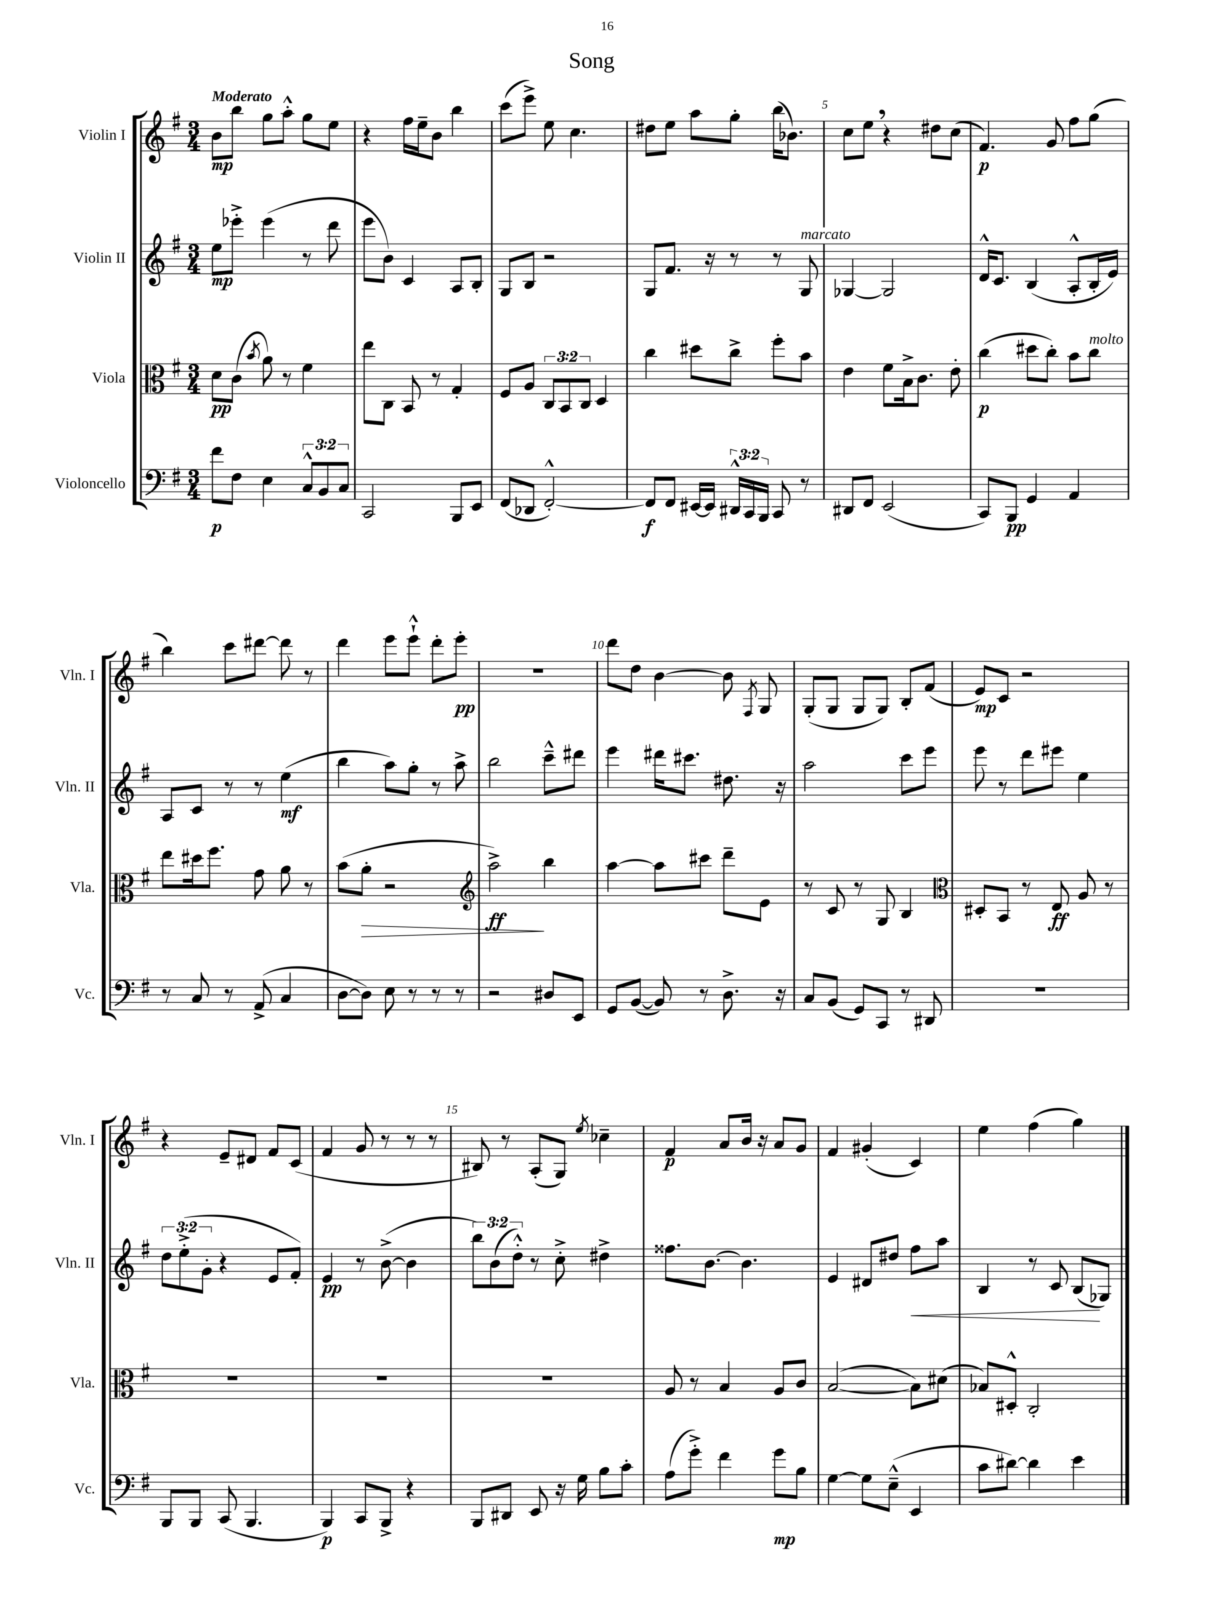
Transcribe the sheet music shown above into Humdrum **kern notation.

**kern	**kern	**kern	**kern
*staff4	*staff3	*staff2	*staff1
*clefF4	*clefC3	*clefG2	*clefG2
*k[f#]	*k[f#]	*k[f#]	*k[f#]
*M3/4	*M3/4	*M3/4	*M3/4
8f#\L	8d\L	8ee\L	8b\L
8F#\J	(8c\J	8eee-'^\J	8bb\J
.	8qb/	.	.
4E\	8a\)	(4eee-\	8gg\L
.	8r	.	8aa'^^\J
12C^^/L	4f#\	8r	8gg\L
12BB/	.	.	.
.	.	8ddd\	8ee\J
12C/J	.	.	.
=	=	=	=
2CC/	8ee\L	8eee\L	4r
.	8C\J	8b\J)	.
.	8BB/	4c/	16ff#\LL
.	.	.	16ee~\J
.	8r	.	8b\J
8BBB/L	4G'/	8A/L	4bb\
8EE/J	.	8B'/J	.
=	=	=	=
(8FF#/L	8F#/L	8G/L	(8ccc\L
8DD-/J	8A/J	8B/J	8eee^\J)
[2FF#'^^/)	12C/L	2r	8ee\
.	12BB/	.	.
.	.	.	4.cc\
.	12C/J	.	.
.	4D/	.	.
=	=	=	=
8FF#/]L	4cc\	8G/L	8dd#\L
8FF#/J	.	8.f#/J	8ee\J
[16EE#/LL	8dd#\L	.	8aa\L
16EE#/]JJ	.	16r	.
24DD#^^/LL	8cc^\J	8r	8gg'\J
24CC/	.	.	.
24BBB/JJ	.	.	.
8CC/	8ff#'\L	8r	(16bb\LK
.	.	.	8.b-\J)
8r	8b\J	8G/	.
=	=	=	=
8DD#/L	4e\	[4G-/	8cc\L
8FF#/J	.	.	8ee\J
(2EE/	8f#\L	2G-/]	4r
.	16B^\k	.	.
.	8.c\J	.	.
.	.	.	8dd#\L
.	8e'\	.	(8cc\J
=	=	=	=
8CC/L)	(4cc\	16d^^/LK	4.f#/)
.	.	8.c/J	.
8BBB/J	.	.	.
4GG/	8dd#\L	(4B/	.
.	8cc'\J)	.	8g/
4AA/	8b\L	8A'^^/L	8ff#\L
.	8cc\J	16B'/L	(8gg\J
.	.	16e/JJ)	.
=	=	=	=
8r	8ee\L	8A/L	4bb\)
8C/	16dd#\k	8c/J	.
.	8.ff#\J	.	.
8r	.	8r	8ccc\L
(8AA^/	8g\	8r	[8ddd#\J
4C/	8a\	(4ee\	8ddd#\]
.	8r	.	8r
=	=	=	=
[8D\L	(8b\L	4bb\	4ddd\
8D\]J)	8a'\J	.	.
8E\	2r	8aa\L)	8eee\L
8r	.	8gg'\J	8eee`^^\J
8r	.	8r	8ddd'\L
8r	.	8aa^\	8eee'\J
=	=	=	=
*	*clefG2	*	*
2r	2aa^\)	2bb\	2.r
8D#/L	4bb\	8ccc~^^\L	.
8EE/J	.	8ddd#\J	.
=	=	=	=
8GG/L	[4aa\	4eee\	8ddd\L
([8BB/J	.	.	8dd\J
8BB/])	8aa\]L	16ddd#\LK	[4b\
.	.	8.ccc#\J	.
8r	8ccc#\J	.	.
8.D^\	8ddd~\L	8.dd#\	8b\]
.	.	.	8qF#/
.	8e\J	.	8G/
16r	.	16r	.
=	=	=	=
8C/L	8r	2aa\	(8G'/L
(8BB/J	8c/	.	8G/J
8GG/L)	8r	.	8G/L
8CC/J	8G/	.	8G/J)
8r	4B/	8ccc\L	8B'/L
8DD#/	.	8eee\J	(8f#/J
=	=	=	=
*	*clefC3	*	*
2.r	8D#'/L	8eee\	8e/L)
.	8BB/J	8r	8c/J
.	8r	8ddd\L	2r
.	8E/	8eee#\J	.
.	8A/	4ee\	.
.	8r	.	.
=	=	=	=
8BBB/L	2.r	12dd\L	4r
.	.	(12ee'^\	.
8BBB/J	.	.	.
.	.	12g'\J	.
(8CC/	.	4r	8e~/L
4.BBB/	.	.	8d#/J
.	.	8e/L	8f#/L
.	.	8f#'/J)	(8c/J
=	=	=	=
4BBB/)	2.r	4e/	4f#/
8CC/L	.	8r	8g/
8BBB^/J	.	([8b^\	8r
4r	.	4b\]	8r
.	.	.	8r
=	=	=	=
8BBB/L	2.r	12bb\L)	8B#/)
.	.	(12b\	.
8DD#/J	.	.	8r
.	.	12dd'^^\J)	.
8EE/	.	8r	(8A'/L
16r	.	8cc'^\	8G/J)
16G\	.	.	.
.	.	.	8qee/
8B\L	.	4dd#^\	4cc-~\
8c'\J	.	.	.
=	=	=	=
(8A\L	8A/	8.ff##\L	4f#/
8g'^\J)	8r	.	.
.	.	[8.b\J	.
4f#\	4B/	.	8a/L
.	.	4.b\]	16b/Jk
.	.	.	16r
8g\L	8A/L	.	8a/L
8B\J	8c/J	.	8g/J
=	=	=	=
[4G\	([2B/	4e/	4f#/
8G\]L	.	8d#/L	(4g#'/
(8E~^^\J	.	8dd#/J	.
4EE/	8B\]L)	8ff#\L	4c/)
.	(8d#\J	8aa\J	.
=	=	=	=
8c\L	8B-/L)	4B/	4ee\
[8d#\J)	8D#'^^/J	.	.
4d#\]	2C'/	8r	(4ff#\
.	.	8c/	.
4e\	.	(8B/L	4gg\)
.	.	8G-/J)	.
==	==	==	==
*-	*-	*-	*-
